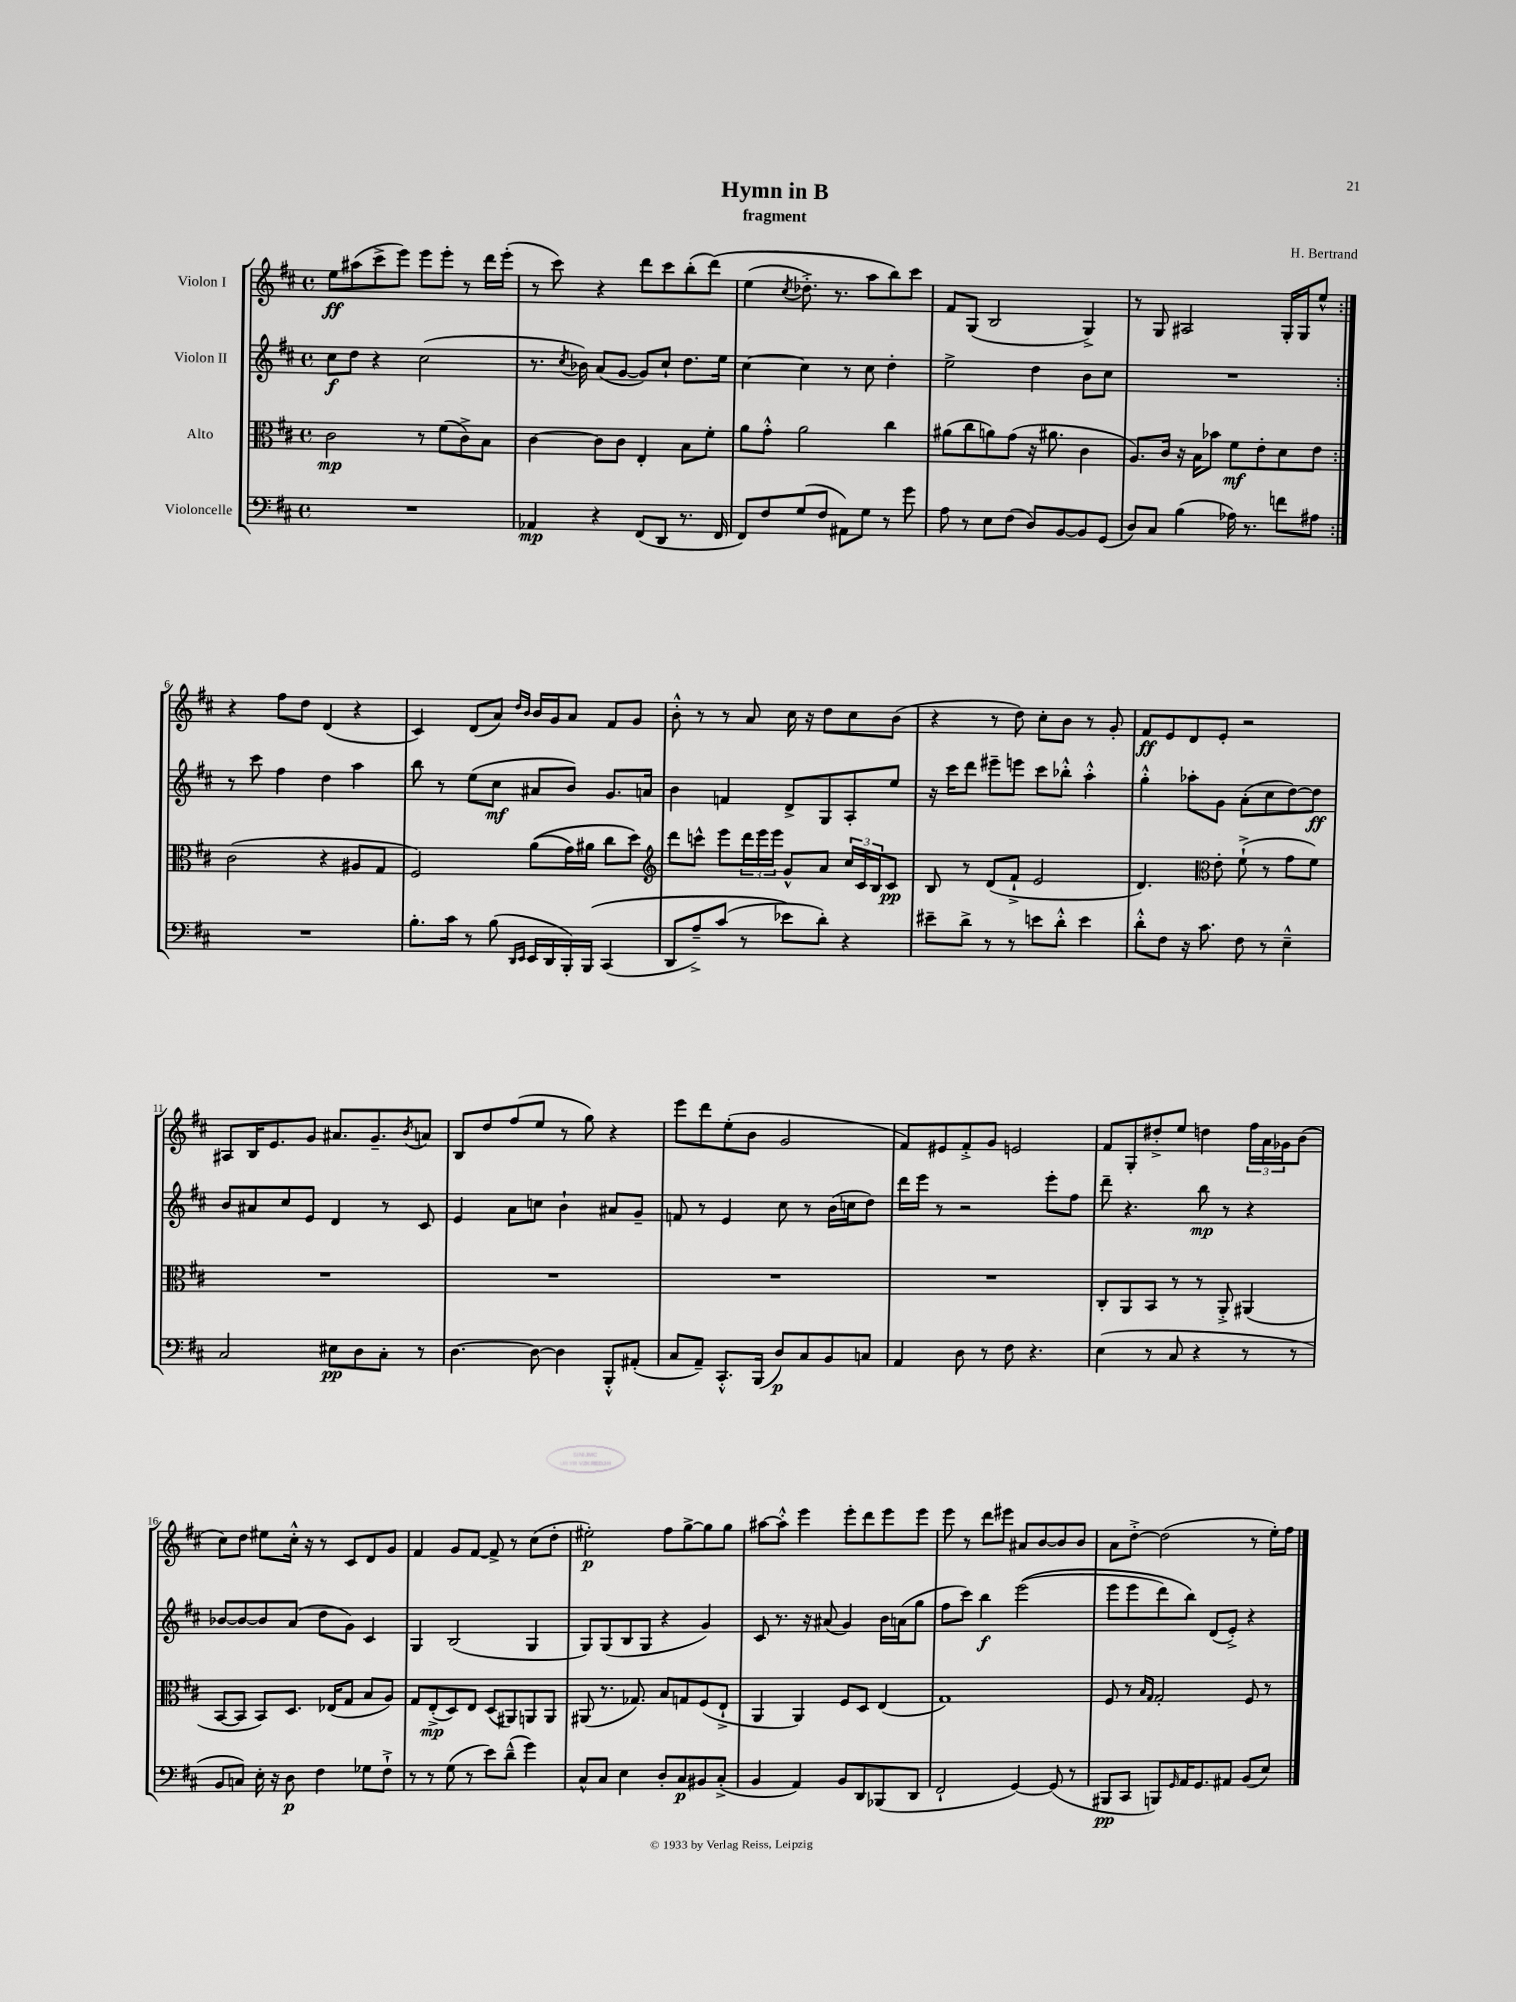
\header { title = "Hymn in B" composer = "H. Bertrand" subtitle = "fragment" }
<<
\new StaffGroup <<
\new Staff = "s0" \with { instrumentName = "Violon I" } {
    \clef treble \key d \major \defaultTimeSignature \time 4/4
    \repeat volta 2 { e''8\ff ais''8( cis'''8-> e'''8) e'''8 e'''8-. r8 d'''16 e'''16-.( |
    r8 cis'''8) r4 d'''8 cis'''8 b''8-.( d'''8)\( |
    e''4( \acciaccatura { cis''8 } des''8.-.->) r8. a''8 b''8\) cis'''8 |
    fis'8 g8( b2 g4->) |
    r8 g8 ais2 g16-. g16 e''8-^ | }
    r4 fis''8 d''8 d'4( r4 |
    cis'4) d'8( a'8) \grace { d''16 b'16 } b'16 g'16 a'8 fis'8 g'8 |
    b'8-.-^ r8 r8 a'8 cis''16 r16 d''8 cis''8 b'8( |
    r4 r8 d''8) cis''8-. b'8 r8 g'8-. |
    fis'8\ff e'8 d'8 e'8-. r2 |
    ais8 b16 e'8. g'8 ais'8. g'8.-- \acciaccatura { b'8 } a'8 |
    b8 d''8 fis''8( e''8 r8 g''8) r4 |
    e'''8 d'''8 e''8-.( b'8 g'2 |
    fis'8) eis'8 fis'8-.-> g'8 e'2 |
    fis'8 g8-. dis''8-.-> e''8 d''4 \tuplet 3/2 { fis''16 a'16 ges'16 } b'8( |
    cis''8) d''8 eis''8 cis''16-.-^ r16 r8 cis'8 d'8 g'8 |
    fis'4 g'8 fis'8~ fis'8-> r8 cis''8( d''8-. |
    eis''2-.\p) fis''8 g''8~-> g''8 g''8 |
    ais''8~ ais''8-.-^ e'''4 e'''8-. d'''8 e'''8 e'''8 |
    e'''8 r8 d'''8 eis'''8 ais'8 b'8~ b'8 b'8 |
    a'8 d''8~-.-> d''2( r8 e''16-.) fis''16 \bar "|." |
}
\new Staff = "s1" \with { instrumentName = "Violon II" } {
    \clef treble \key d \major \defaultTimeSignature \time 4/4
    \repeat volta 2 { cis''8\f d''8 r4 cis''2( |
    r8. \acciaccatura { cis''8 } bes'16) a'8( g'8~ g'8) cis''8-! d''8. e''16 |
    cis''4~ cis''4 r8 cis''8 d''4-. |
    e''2-> d''4 b'8 cis''8 |
    R1 | }
    r8 cis'''8 fis''4 d''4 a''4 |
    b''8 r8 e''8( cis''8\mf ais'8 b'8) g'8. a'16 |
    b'4 f'4 d'8-> g8 a8-. e''8 |
    r16 cis'''16 d'''8 eis'''8-- e'''8 cis'''8 bes''8-.-^ a''4-.-^ |
    g''4-.-^ aes''8-. g'8 a'8-.( cis''8 d''8~) d''8\ff |
    b'8 ais'8 cis''8 e'8 d'4 r8 cis'8 |
    e'4 a'8 c''8 b'4-! ais'8 g'8-- |
    f'8 r8 e'4 cis''8 r8 b'16( c''16 d''8) |
    d'''16 e'''16 r8 r2 e'''8-. fis''8 |
    d'''8-- r4. b''8\mp r8 r4 |
    bes'8~ bes'8~ bes'8 a'8( d''8 g'8) cis'4 |
    g4 b2( g4 |
    g8) g8( b8 g8 r4 g'4) |
    cis'8 r8. r16 ais'8( g'4) b'16 a'16( g''8 |
    fis''8 cis'''8) b''4\f e'''2(\( |
    e'''8 e'''8 d'''8) b''8\) d'8( e'8-.->) r4 \bar "|." |
}
\new Staff = "s2" \with { instrumentName = "Alto" } {
    \clef alto \key d \major \defaultTimeSignature \time 4/4
    \repeat volta 2 { cis'2\mp r8 fis'8( cis'8->) b8 |
    cis'4~ cis'8 cis'8 e4-. b8 fis'8-. |
    a'8 g'8-.-^ a'2 cis''4 |
    ais'8( cis''8 a'8) g'8( r16 ais'8. cis'4 |
    a8.) cis'16 r16 b16 bes'8 fis'8\mf e'8-. d'8 e'8 | }
    cis'2( r4 ais8 g8 |
    fis2) a'8(\( g'16) ais'16 cis''8 d''8\) |
    \clef treble d'''8 c'''8-^ e'''8 \tuplet 3/2 { d'''16 e'''16 e'''16 } g'8-^ a'8 \tuplet 3/2 { cis''16 cis'16 b16 } cis'8\pp |
    b8 r8 d'8( fis'8-!-> e'2 |
    d'4.) \clef alto e'8-. fis'8-!->( r8 g'8 fis'8) |
    R1 |
    R1 |
    R1 |
    R1 |
    cis8-. a,8 b,8 r8 r8 a,8-.-> ais,4( |
    b,8~ b,8 b,8) d8. ees16( g8 b8 a8) |
    g8 e8-.->\mp( d8) e8 d8( ais,8) a,8 a,8 |
    ais,8( r8. ges8.) b8 g8 fis8( e8-!-> |
    a,4 a,4) fis8 d8 e4( |
    g1) |
    fis8 r8 \grace { b16 g16 } g2-. fis8 r8 \bar "|." |
}
\new Staff = "s3" \with { instrumentName = "Violoncelle" } {
    \clef bass \key d \major \defaultTimeSignature \time 4/4
    \repeat volta 2 { R1 |
    aes,4\mp r4 fis,8( d,8 r8. fis,16 |
    fis,8) fis8 g8( fis8 ais,8) g8 r8 g'8 |
    a8 r8 e8 fis8( d8) b,8~ b,8 g,8( |
    d8) cis8 b4( aes16) r8. f'8 ais8 | }
    R1 |
    b8.-. cis'16 r8 b8( \grace { d,16 e,16 } e,16 d,16 b,,16-.) b,,16\( cis,4( |
    d,8 a8--->) cis'8( r8 ees'8\) d'8-.) r4 |
    eis'8-- d'8-> r8 r8 e'8 d'8-.-^ e'4 |
    d'8-.-^ fis8 r16 cis'8. fis8 r8 e4---^ |
    cis2 eis8\pp d8 cis8-. r8 |
    d4.~ d8~ d4 b,,8-.-^ ais,8-.( |
    cis8 a,8--) cis,8.-.-^ b,,16( d8\p) cis8 b,8 c8 |
    a,4 d8 r8 fis8 r4. |
    e4( r8 cis8 r4 r8 r8 |
    b,8 c8) e16-. r16 d8\p fis4 ges8 fis8-!-> |
    r8 r8 g8( r8 e'8) d'8---^( g'4) |
    cis8-^ cis8 e4 d8-. cis8\p bis,8 cis8-.->( |
    b,4 a,4) b,8 d,8 bes,,8( d,8 |
    fis,2-! g,4~) g,8( r8 |
    bis,,8\pp cis,8 b,,8) \grace { g,16 } a,16 g,8. ais,8 b,8( e8) \bar "|." |
}
>>
>>
